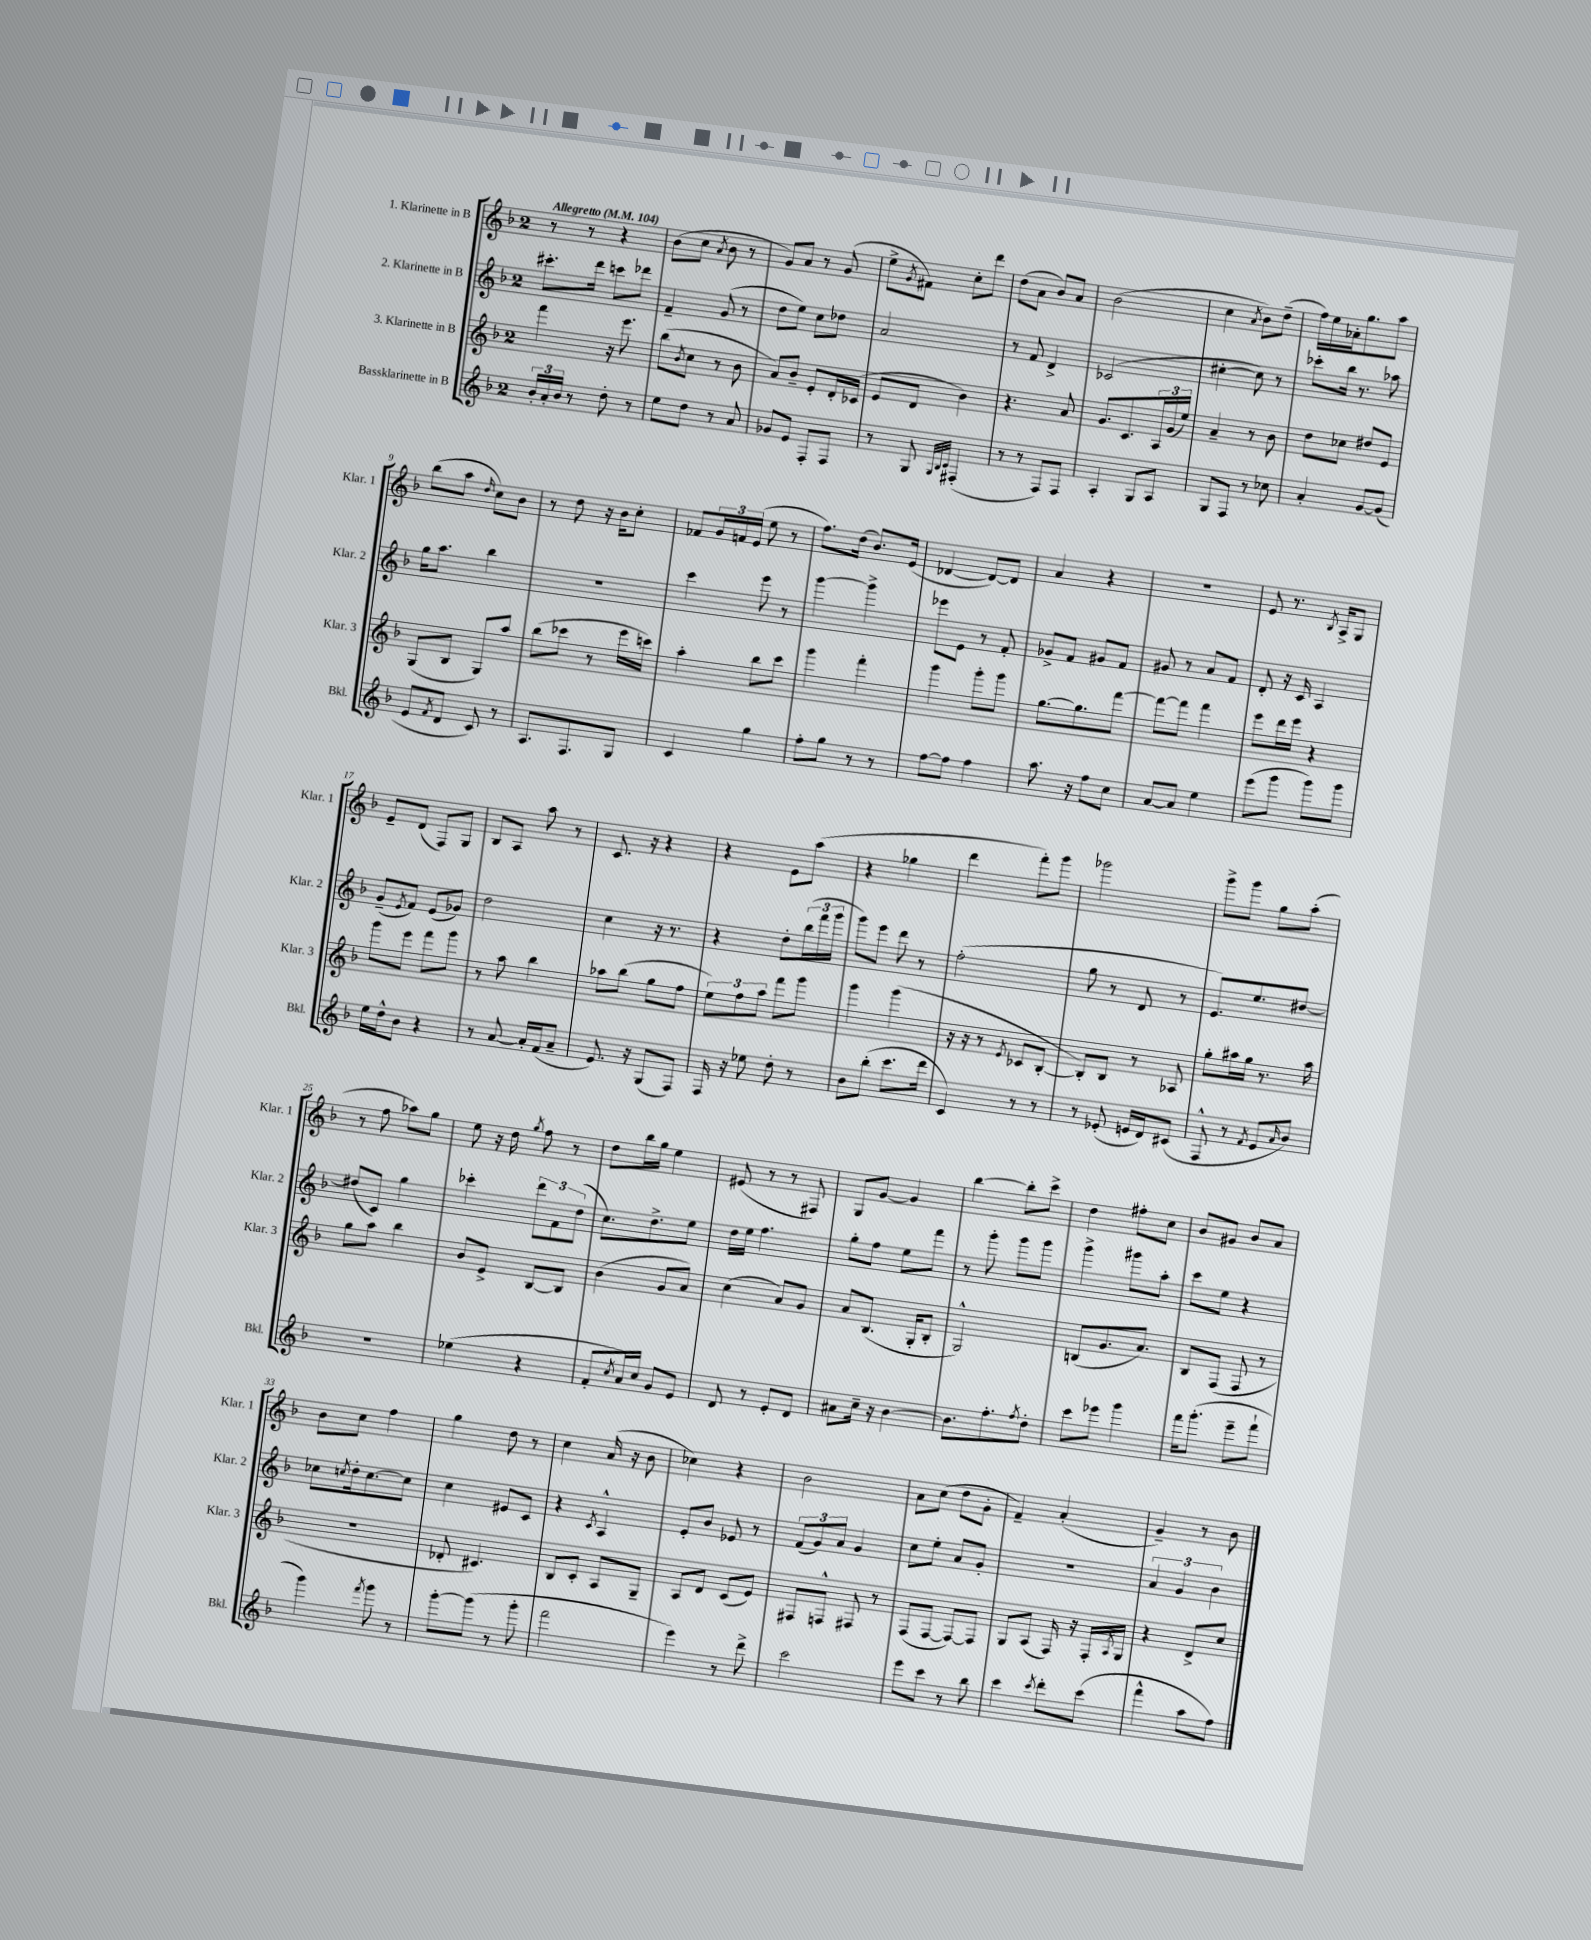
<<
\new StaffGroup <<
\new Staff = "s0" \with { instrumentName = "1. Klarinette in B" shortInstrumentName = "Klar. 1" } {
    \clef treble \key f \major \once \override Staff.TimeSignature.style = #'single-digit \time 2/4 \tempo "Allegretto" 4 = 104
    r8 r8 r4 |
    bes'8( c''8 \acciaccatura { a'8 } bes'8 r8 |
    g'8) a'8 r8 g'8( |
    e''8-> \acciaccatura { g'8 } fis'8) c''8-. d'''8 |
    d''8( a'8 bes'8) a'8 |
    bes'2( |
    c''4 \acciaccatura { a'8 } bes'8) d''8--( |
    f''16) e''16 aes'16-. g''8. a''8 |
    bes''8( a''8 \grace { d''16 } c''8) bes'8 |
    r8 d''8 r16 bes'16 c''8-. |
    fes'8 \tuplet 3/2 { g'16 f'16 e'16( } e''8 r8 |
    f''8.) d''16( bes'8.) e'16( |
    des'4~ des'8~) des'8 |
    a'4 r4 |
    r2 |
    e'8 r8. \acciaccatura { bes8 } a16-> g8 |
    e'8-- d'8( f8) g8 |
    bes8 a8 a''8 r8 |
    c'8. r16 r4 |
    r4 e'8 a''8( |
    r4 ges''4 |
    d'''4 f'''8-.) g'''8 |
    ges'''2 |
    g'''8-> g'''8 g''8 a''8-.( |
    r8 f''8 aes''8) g''8 |
    e''8 r16 d''16 \acciaccatura { g''8 } f''8 r8 |
    d''8 bes''16 g''16 e''4 |
    eis'8( r8 r8 fis8) |
    g8 g'8~ g'4 |
    bes''4~ bes''8-. c'''8-> |
    d''4 fis''8-. c''8 |
    bes'8 gis'8 bes'8 a'8 |
    bes'8 c''8 f''4 |
    g''4 d''8 r8 |
    c''4 a'16( r16 bes'8 |
    ces''4) r4 |
    bes'2 |
    a'8 c''8( d''8 g'8-. |
    f'4--) a'4-.( |
    g'4--) r8 bes'8 \bar "|." |
}
\new Staff = "s1" \with { instrumentName = "2. Klarinette in B" shortInstrumentName = "Klar. 2" } {
    \clef treble \key f \major \once \override Staff.TimeSignature.style = #'single-digit \time 2/4
    cis'''8.-. d'''16 c'''8 des'''8 |
    f'4-- g'8( r8 |
    d''8 e''8) c''8 des''8 |
    a'2 |
    r8 f'8 d'4-> |
    ces'2( |
    cis''4~-. cis''8) r8 |
    ces'''8-. bes''16 r8. aes''8 |
    g''16 a''8. bes''4 |
    r2 |
    c'''4 e'''8 r8 |
    g'''4~ g'''4-> |
    ees'''8 e'8 r8 f'8-. |
    ges'8-> f'8 gis'8 f'8 |
    gis'8 r8 a'8 f'8 |
    d'8-. r16 c'16 a4 |
    g'8--( \acciaccatura { e'8 } f'8) e'8( ges'8) |
    d''2 |
    c''4 r16 r8. |
    r4 d''8-. \tuplet 3/2 { bes''16( f'''16 g'''16 } |
    g'''8) e'''8 d'''8 r8 |
    f''2-.( |
    g''8 r8 d'8 r8 |
    e'8.) e''8. dis''8~ |
    dis''8( c'8) g''4 |
    ces'''4-. \tuplet 3/2 { d'''8 f'8 d''8( } |
    c''8.) d''8.-> e''8 |
    d''16 e''16 f''4. |
    g''8-. f''8 e''8 f'''8 |
    r8 g'''8-. g'''8 g'''8 |
    g'''4-> gis'''8 a''8-. |
    c'''8 e''8 r4 |
    ces''8 \acciaccatura { c''8 } d''16-. c''8.~ c''8 |
    c''4 eis'8 c'8 |
    r4 \acciaccatura { c'8 } a4-^ |
    e'8-. bes'8 ees'8 r8 |
    \tuplet 3/2 { f'8( g'8) a'8 } g'4 |
    c''8 e''8-. a'8 g'8-. |
    R2 |
    \tuplet 3/2 { a'4 g'4 bes'4 } \bar "|." |
}
\new Staff = "s2" \with { instrumentName = "3. Klarinette in B" shortInstrumentName = "Klar. 3" } {
    \clef treble \key f \major \once \override Staff.TimeSignature.style = #'single-digit \time 2/4
    f'''4 r16 e'''8. |
    bes''8( \acciaccatura { bes'8 } c''8 r8 bes'8 |
    a'8) bes'8-- e'8-. d'16-. ces'16( |
    e'8 d'8 bes'4) |
    r4. a'8 |
    g'8. c'8. \tuplet 3/2 { a16 g'16( e''16) } |
    a'4-- r8 bes'8 |
    d''8 ces''8 dis''8 e'8 |
    g8( bes8 g8) a''8 |
    bes''8( ces'''8 r8 e'''16 c'''16) |
    a''4-. bes''8 c'''8 |
    g'''4 f'''4-. |
    g'''4 g'''8-. g'''8 |
    g''8.~ g''8. f'''8~ |
    f'''8~ f'''8 f'''4 |
    e'''8 d'''16 e'''16 r4 |
    g'''8 e'''8 f'''8 g'''8 |
    r8 a''8 bes''4 |
    aes''8 bes''8( g''8 f''8 |
    \tuplet 3/2 { e''8) f''8 a''8 } f'''8 g'''8 |
    g'''4 g'''4( |
    r16 r16 r8 \acciaccatura { e'8 } ces'8 bes8~-. |
    bes8-.) bes8 r8 aes8 |
    g''8-. ais''16 g''16 r8. ais''16 |
    g''8 a''8 bes''4 |
    bes'8 e'8-> bes8~ bes8 |
    bes'4( g'8 a'8) |
    c''4( a'8) g'8 |
    a'8 bes8.( g16-. bes8-. |
    g2-^) |
    b8( g'8. a'8.) |
    bes8 f8( f8 r8 |
    r2 |
    des'8-. cis'4.) |
    bes8 c'8-. a8 g8-- |
    a8 d'8 c'8( e'8) |
    fis8 f8-^ fis8 r8 |
    f8( f8~ f8~) f8 |
    g8 a8( f16) r16 f16-. \acciaccatura { a8 } g16 |
    r4 d'8-> c''8 \bar "|." |
}
\new Staff = "s3" \with { instrumentName = "Bassklarinette in B" shortInstrumentName = "Bkl." } {
    \clef treble \key f \major \once \override Staff.TimeSignature.style = #'single-digit \time 2/4
    \tuplet 3/2 { bes'16-. a'16-. bes'16 } r8 d''8-. r8 |
    e''8 d''8 r8 a'8 |
    ges'8 e'8 f8-. f8 |
    r8 g8 \grace { g32 bes32 c'32 } fis4-.( |
    r8 r8 f8) f8 |
    a4-. g8 a8 |
    g8 f8 r8 ces''8 |
    a'4-. g'8~ g'8( |
    e'8 \acciaccatura { f'8 } d'8 c'8) r8 |
    a8. f8. g8 |
    c'4 g''4 |
    f''8-. g''8 r8 r8 |
    f''8~ f''8 f''4 |
    a''8. r16 f''8 c''8 |
    a'8~ a'8 e''4 |
    e'''8( g'''8 g'''8) g'''8 |
    e''16 d''16-^ bes'8 r4 |
    r8 a'8~ a'16-. f'16( a'8-- |
    e'8.) r16 g8( f8) |
    f16 r16 ees''8 d''8-. r8 |
    bes'8 bes''8-.( c'''8. d'''16 |
    c'4) r8 r8 |
    r8 ees'8-.( e'16 d'16) cis'8( |
    f8-^ r8 \acciaccatura { f'8 } e'8 \grace { a'16 } bes'8) |
    r2 |
    ees''4( r4 |
    f'8-. \acciaccatura { c''8 } a'16) c''16 g'8 e'8 |
    d'8 r8 e'8-. d'8 |
    ais'8 c''16-- r16 bes'4~ |
    bes'8. f''8.-. \acciaccatura { f''8 } d''8-. |
    c'''8 ees'''8 g'''4 |
    f'''16 g'''8.-.( e'''8-- f'''8-! |
    g'''4) \acciaccatura { f'''8 } g'''8 r8 |
    g'''8~-. g'''8( r8 g'''8-. |
    f'''2 |
    e'''4) r8 d'''8-> |
    c'''2 |
    e'''8 c'''8 r8 bes''8 |
    c'''4 \acciaccatura { c'''8 } d'''8-. c'''8( |
    f'''4-^ a''8 f''8) \bar "|." |
}
>>
>>
